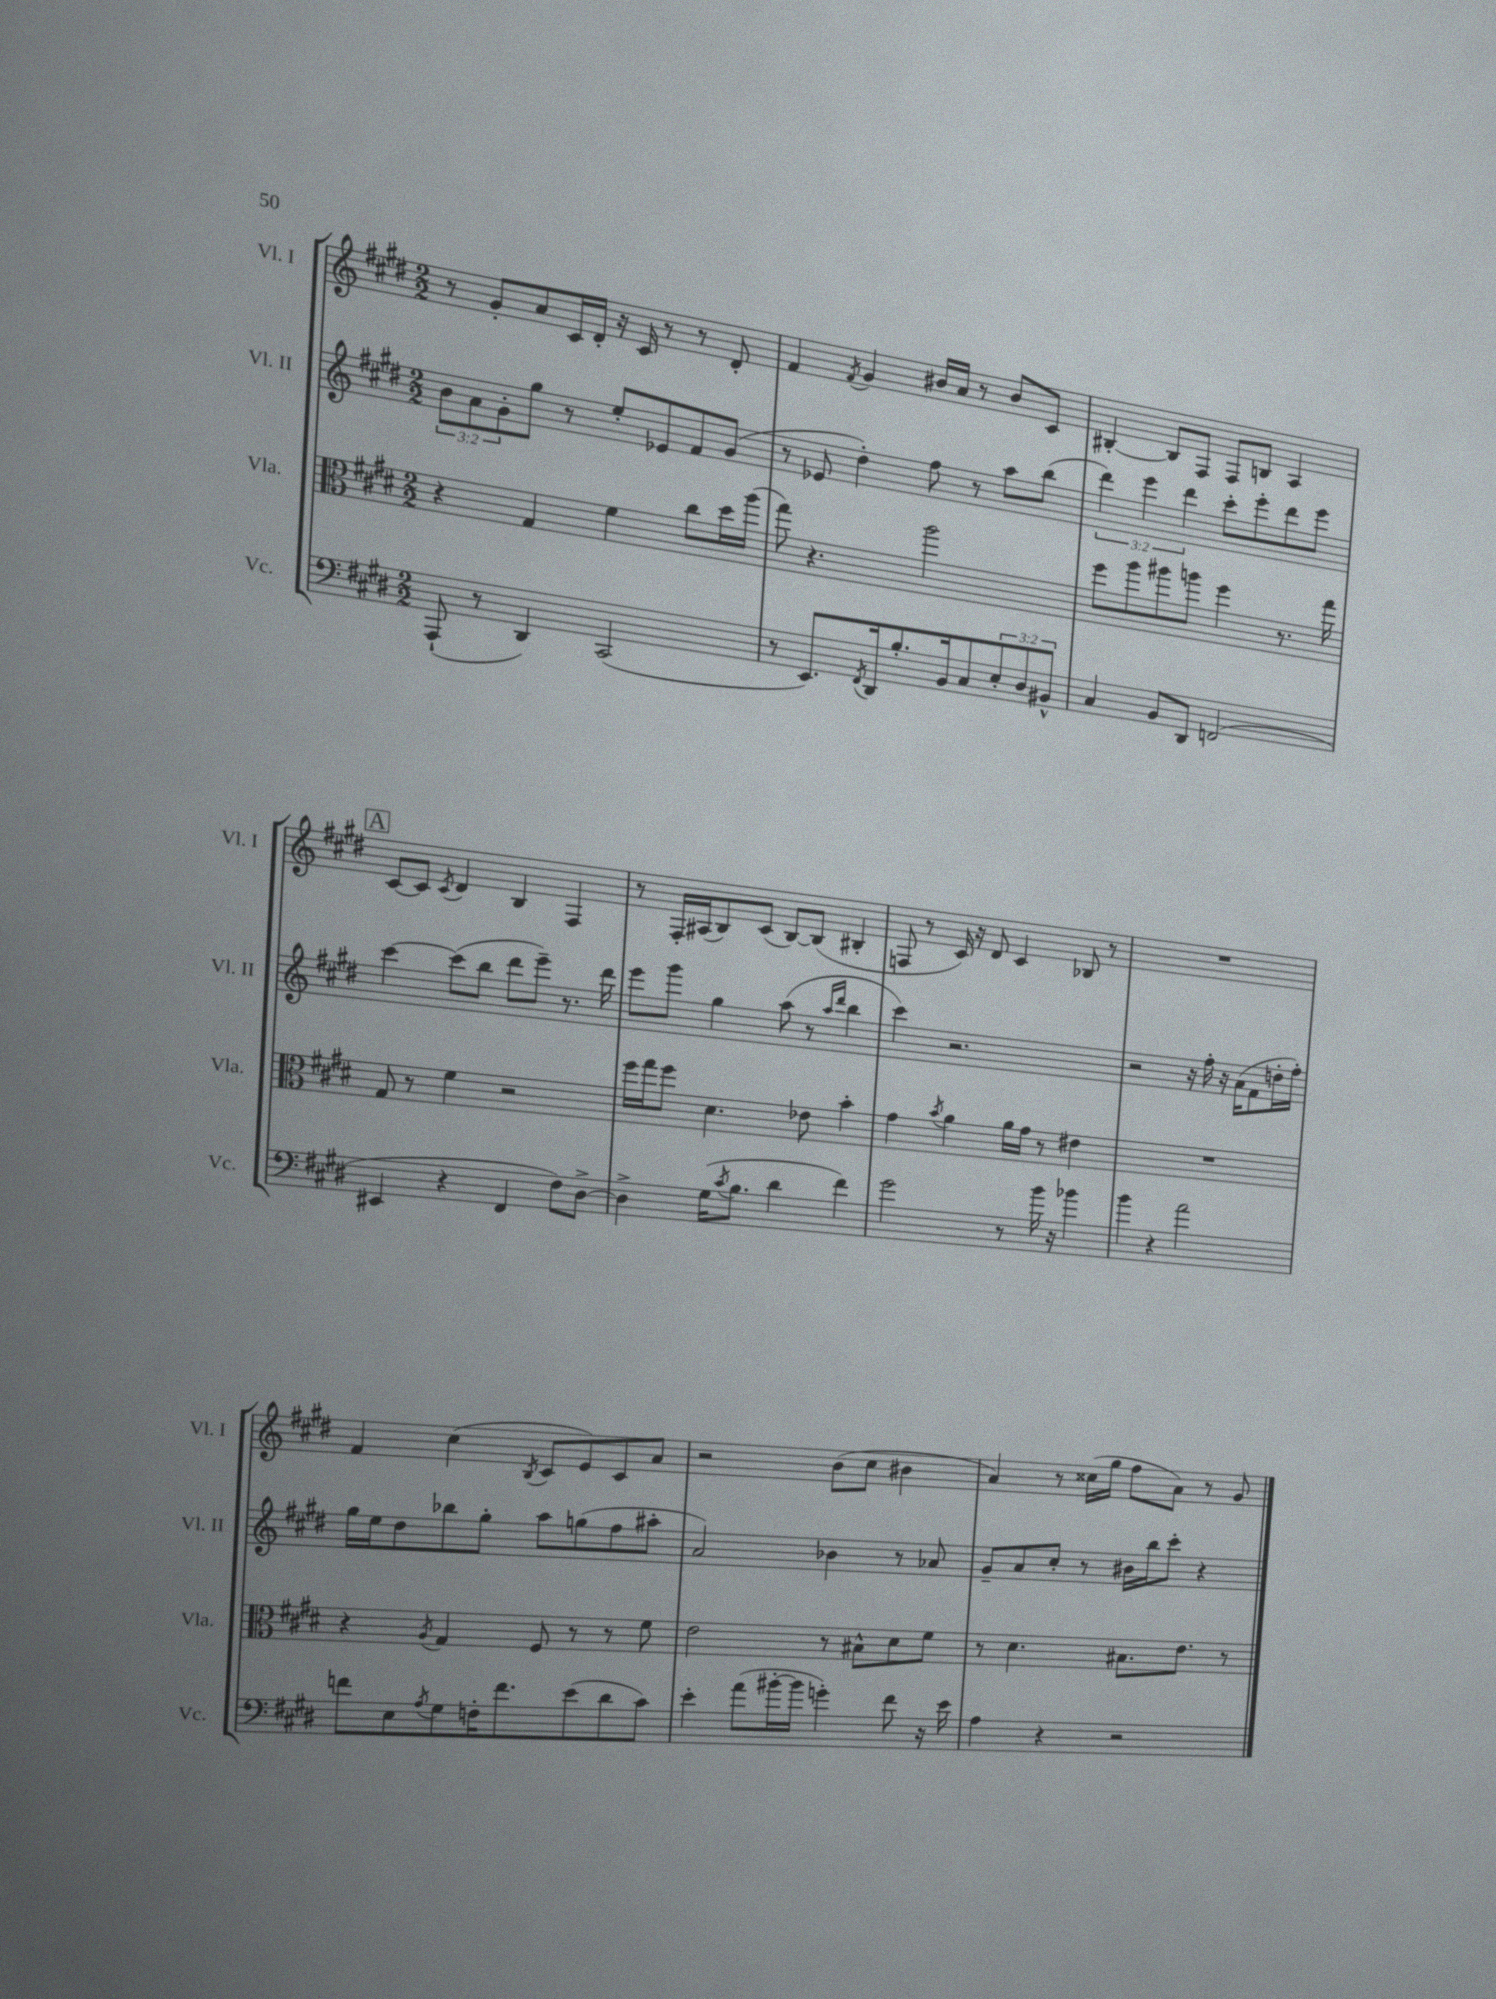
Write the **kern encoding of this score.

**kern	**kern	**kern	**kern
*staff4	*staff3	*staff2	*staff1
*clefF4	*clefC3	*clefG2	*clefG2
*k[f#c#g#d#]	*k[f#c#g#d#]	*k[f#c#g#d#]	*k[f#c#g#d#]
*M2/2	*M2/2	*M2/2	*M2/2
(8AAA`/	4r	12b\L	8r
.	.	12a\	.
8r	.	.	8g#'/L
.	.	12g#'\	.
4DD#/)	4G#/	8gg#\J	8a/
.	.	8r	16c#/L
.	.	.	16d#'/JJ
(2CC#/	4f#\	8ee'/L	16r
.	.	.	16c#/
.	.	8e-/	8r
.	8cc#\L	8f#/	8r
.	16dd#\L	(8g#/J	8d#'/
.	(16aa\JJ	.	.
=	=	=	=
8r	8gg#\)	8r	4f#/
8.EE/L)	4.r	8e-/	.
.	.	.	8qf#/
.	.	4dd#'\)	4g#/
8qFF#/	.	.	.
16DD#/k	.	.	.
8.B'/	.	.	.
.	2aa\	8ff#\	16b#/LL
16BB/k	.	.	16a/JJ
8C#/	.	8r	8r
12E'/	.	8aa\L	8b#/L
12D#/	.	.	.
.	.	(8bb\J	8c#/J
12BB#^^/J	.	.	.
=	=	=	=
4C#/	8ff#\L	6ddd#\)	[4B#'/
.	8aa\	.	.
.	.	6eee\	.
8BB/L	8aa#\	.	8B#/]L
.	.	6ddd#\	.
8DD#/J	8aa\J	.	8F#/J
(2FF/	4ff#\	8ccc#'\L	8F#/L
.	.	8eee'\	8B/J
.	8.r	8ddd#\	4A/
.	.	8eee\J	.
.	16gg#\	.	.
=	=	=	=
4EE#/	8G#/	[4ccc#\	[8c#/L
.	8r	.	8c#/]J
.	.	.	8qc#/
4r	4f#\	(8ccc#\]L	4d#/
.	.	8bb\J	.
4FF#/	2r	8ddd#\L	4B/
.	.	8eee~\J)	.
8F#\L)	.	8.r	4F#/
[8D#^\J	.	.	.
.	.	16ddd#\	.
=	=	=	=
4D#^\]	16ff#\LL	8eee\L	8r
.	16gg#\J	.	.
.	8ff#\J	8ggg#\J	16F#'/LL
.	.	.	(16A#/J
(16G#\LK	4.d#\	4gg#\	8B/)
8qc#/	.	.	.
8.B\J	.	.	.
.	.	.	(8c#/J
4d#\	.	(8aa\	[8B/L)
.	8e-\	8r	(8B/]J
.	.	16qqaa/LL	.
.	.	16qqddd#/JJ	.
4f#\)	4b'\	4bb\	4B#'/
=	=	=	=
2g#\	4g#\	4ccc#\)	8F/
.	.	.	8r
.	8qb/	.	.
.	4a\	2.r	16c#/)
.	.	.	16r
.	.	.	8d#/
8r	16a\LL	.	4c#/
.	16g#\JJ	.	.
16b\	8r	.	.
16r	.	.	.
4b-\	4e#\	.	8B-/
.	.	.	8r
=	=	=	=
4b\	1r	2r	1r
4r	.	.	.
2a\	.	16r	.
.	.	16ff#'\	.
.	.	16r	.
.	.	(16a\LK	.
.	.	8f#\	.
.	.	16dd'\L	.
.	.	16ff#'\JJ)	.
=	=	=	=
8f\L	4r	16gg#\LL	4f#/
.	.	16ee\J	.
8E\	.	8dd#\	.
8qA/	8qA/	.	.
8G#\	4G#/	8bb-\	(4cc#\
16F'\K	.	8gg#'\J	.
8.f\	.	.	.
.	.	.	8qB/
.	8F#/	8aa\L	8c#/L
(8e\	8r	(8gg\	8e/)
8d#\	8r	8ff#\	8c#/
8c#\J)	8f#\	8aa#'\J	8a/J
=	=	=	=
4e'\	2e\	2a/)	2r
(8a\L	.	.	.
[16b#'\L	.	.	.
16b#\]JJ	.	.	.
4g'\)	8r	4b-\	(8b\L
.	8B#^^\L	.	8cc#\J
8f#\	8d#\	8r	4b#\
16r	8f#\J	8a-/	.
16e\	.	.	.
=	=	=	=
4A\	8r	8g#~/L	4a/)
.	4.d#\	8a/	.
4r	.	8cc#'/J	8r
.	.	8r	(16cc##\LL
.	.	.	16gg#\JJ
2r	8.B#\L	16b#\LL	8ff#\L
.	.	16bb\J	.
.	.	8ccc#'\J	8a\J)
.	8.e\J	.	.
.	.	4r	8r
.	8r	.	8g#/
==	==	==	==
*-	*-	*-	*-
